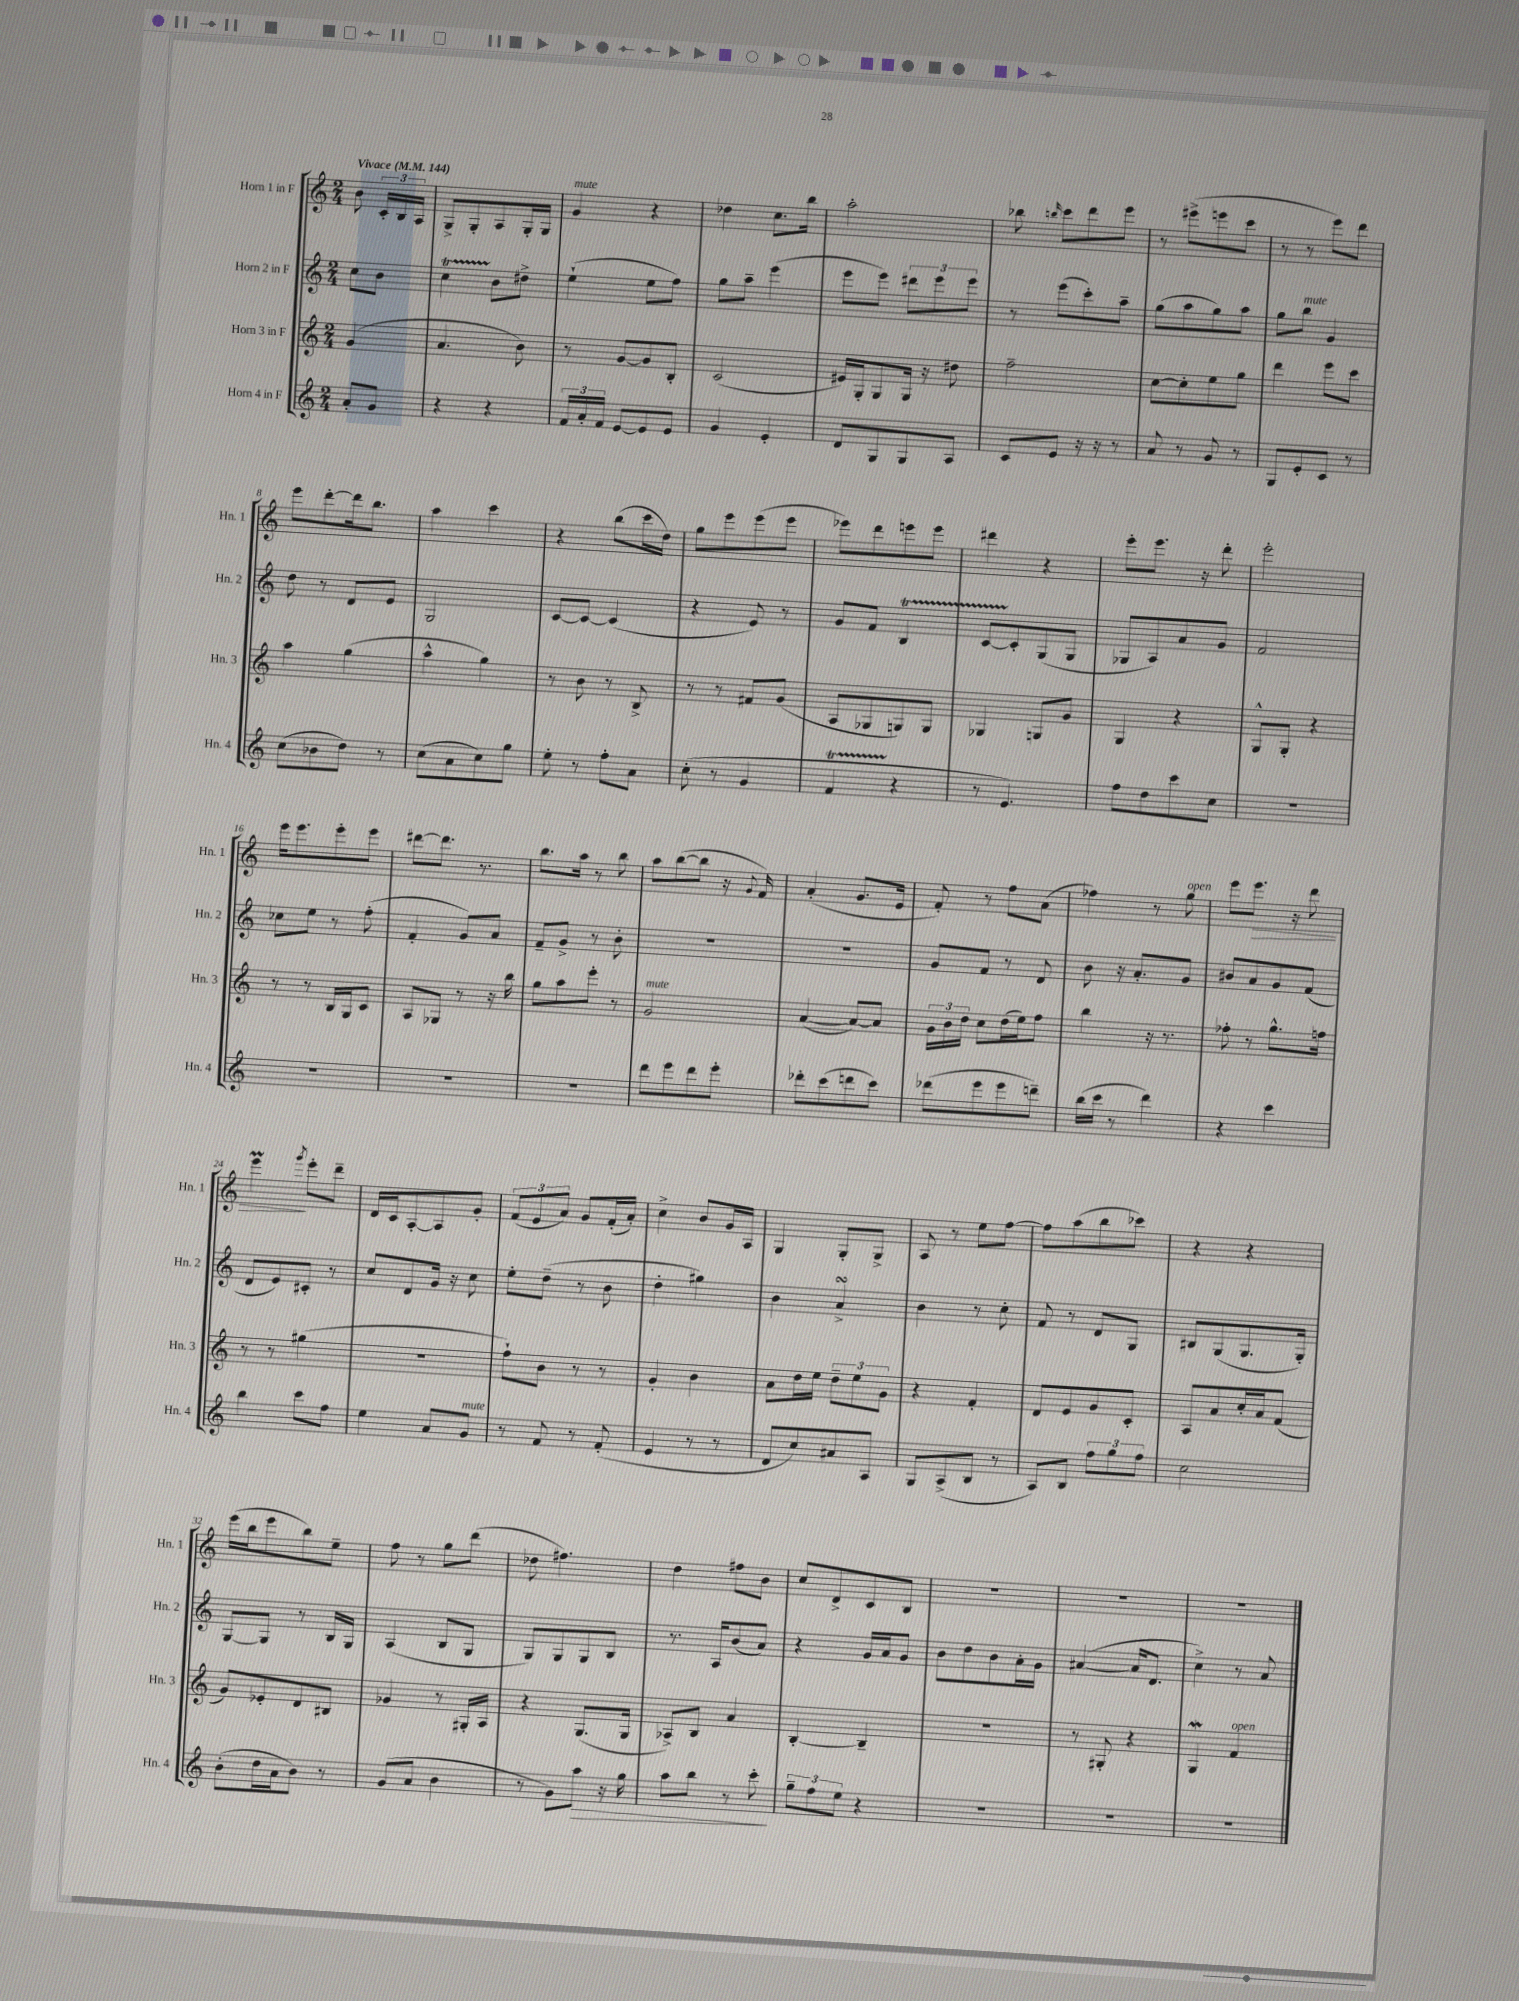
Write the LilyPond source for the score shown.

<<
\new StaffGroup <<
\new Staff = "s0" \with { instrumentName = "Horn 1 in F" shortInstrumentName = "Hn. 1" } {
    \clef treble \key c \major \numericTimeSignature \time 2/4 \partial 4 \tempo "Vivace" 4 = 144
    \autoBeamOff b'8 \tuplet 3/2 { c'16[-. b16 a16] } |
    g8[-> g8-. a8 g16-. g16] |
    g'4^\markup { \italic "mute" } r4 |
    des''4 c''8.[ b''16] |
    a''2-. |
    bes''8 \grace { b''16 } c'''8[ d'''8 e'''8] |
    r8 eis'''8[->( e'''8 c'''8] |
    r8 r8 e'''8[) d'''8] |
    e'''8[ d'''8~-. d'''16 b''8.] |
    a''4 c'''4 |
    r4 b''8[( c'''16 d''16]) |
    g''8[ e'''8 e'''8( e'''8] |
    ees'''8[) d'''8 e'''8 e'''8] |
    dis'''4 r4 |
    e'''8[-. e'''8.] r16 d'''8-. |
    e'''2-. |
    e'''16[ e'''8. e'''8-. e'''8] |
    dis'''8[~ dis'''8.] r8. |
    b''8.[ a''16] r8 b''8 |
    a''8[ b''8~( b''8] r16 \appoggiatura { g'8 } f'16) |
    a'4-.( g'8.[ e'16] |
    f'8-.) r8 f''8[ a'8]( |
    fes''4) r8 g''8^\markup { \italic "open" } |
    e'''8[ e'''8.]\> r16 d'''8 |
    e'''4\prall\! \acciaccatura { g'''8 } e'''8[-. d'''8]-- |
    d'16[ c'16 a8~-. a8 g'8]-. |
    \tuplet 3/2 { f'8[( e'8 a'8]) } g'8[ f'16-.( a'16]-.) |
    c''4-> b'8[ g'16 a16] |
    g4 g8[-. g8]-> |
    a8 r8 e''8[ f''8]~ |
    f''8[ a''8( b''8 ces'''8]) |
    r4 r4 |
    e'''16[( b''16 e'''8 b''8) e''8]-- |
    f''8 r8 g''8[ d'''8]( |
    des''8 fis''4.) |
    d''4 fis''8[ b'8] |
    c''8[ d'8-> c'8 b8] |
    R2 |
    r2 |
    R2 \bar "|." |
}
\new Staff = "s1" \with { instrumentName = "Horn 2 in F" shortInstrumentName = "Hn. 2" } {
    \clef treble \key c \major \numericTimeSignature \time 2/4 \partial 4
    \autoBeamOff c''8[ b'8] |
    c''4\startTrillSpan b'8[\stopTrillSpan dis''8]-> |
    e''4-!( e''8[ f''8]) |
    g''8[ a''8]-- e'''4( |
    e'''8[ e'''8]) \tuplet 3/2 { dis'''8[ e'''8 e'''8] } |
    r8 e'''8[( c'''8-.) a''8]-- |
    g''8[( a''8 g''8) a''8] |
    g''8[ b''8]^\markup { \italic "mute" } g'4 |
    d''8 r8 d'8[ e'8] |
    g2 |
    c'8[~ c'8]~ c'4( |
    r4 e'8) r8 |
    g'8[ f'8] b4\startTrillSpan |
    c'8[~ c'8-.\stopTrillSpan g8( g8] |
    ges8[ a8) a'8 g'8] |
    f'2 |
    ces''8[ e''8] r8 f''8-.( |
    f'4-. g'8[) a'8] |
    f'8[-- g'8]-> r8 b'8-. |
    R2 |
    r2 |
    g'8[ f'8] r8 d'8 |
    b'8 r16 a'8.[-. g'8] |
    bis'8[ a'8 g'8 f'8]( |
    d'8[ e'8) cis'8]-. r8 |
    c''8[ d'8 g'16] r16 c''8 |
    e''8[-. d''8]--( r8 b'8 |
    d''4-. gis''4) |
    b'4 a'4->\turn |
    b'4 r8 c''8-. |
    f'8 r8 d'8[ g8] |
    bis8[ g8( g8. g16]-.) |
    g8[~ g8] r8 b16[ g16] |
    a4( b8[ g8] |
    g8[) g8 g8 b8] |
    r8. a16[ b'8( a'8]) |
    r4 g'16[ a'16 g'8] |
    b'8[ d''8 b'8 a'16-. g'16] |
    ais'4~( ais'16[ d'8.] |
    c''4->) r8 a'8 \bar "|." |
}
\new Staff = "s2" \with { instrumentName = "Horn 3 in F" shortInstrumentName = "Hn. 3" } {
    \clef treble \key c \major \numericTimeSignature \time 2/4 \partial 4
    \autoBeamOff g'4( |
    a'4. b'8) |
    r8 g'8[~ g'8 b8]-. |
    c'2( |
    eis'16[) g16-. g8 g16] r16 dis''8 |
    f''2-- |
    c''8[~ c''8-. e''8 g''8] |
    d'''4 e'''8[ c'''8] |
    a''4 g''4( |
    a''4-^ g''4) |
    r8 b'8 r8 b8-> |
    r8 r8 fis'8[ g'8]( |
    a8[ ges8 g8) g8] |
    ges4 g8[ g'8] |
    g4 r4 |
    g8[-^ g8]-. r4 |
    r8 r8 b16[ g16 c'8] |
    a8[ ges8] r8 r16 b''16 |
    g''8[ a''8 e'''8]-. r8 |
    g'2^\markup { \italic "mute" } |
    a'4~( a'8[~) a'8] |
    \tuplet 3/2 { g'16[ b'16 d''16] } c''8[ d''16( e''16) f''8] |
    b''4 r16 r8. |
    fes''8-. r8 g''8.[-^ f''16] |
    r8 r8 gis''4( |
    R2 |
    f''8[-!) b'8] r8 r8 |
    g'4-. b'4 |
    a'8[ d''16 e''16] \tuplet 3/2 { d''8[-- e''8 g'8] } |
    r4 f'4-. |
    d'8[ e'8 g'8 c'8]-. |
    a8[ a'8 c''16-. a'16 f'8]( |
    g'8[) ees'8-. d'8 bis8] |
    ges'4 r8 gis16[-. a16] |
    r4 g8.[( g16] |
    aes8[->) b8] a'4 |
    b4~-. b4-- |
    r2 |
    r8 gis8-. r4 |
    g4\mordent f'4^\markup { \italic "open" } \bar "|." |
}
\new Staff = "s3" \with { instrumentName = "Horn 4 in F" shortInstrumentName = "Hn. 4" } {
    \clef treble \key c \major \numericTimeSignature \time 2/4 \partial 4
    \autoBeamOff a'8[-. g'8] |
    r4 r4 |
    \tuplet 3/2 { f'16[ a'16-. f'16] } e'8[~ e'8 e'8] |
    g'4 e'4-. |
    d'8[ g8 g8 a8] |
    c'8[ e'8] r16 r16 r8 |
    a'8 r8 g'8 r8 |
    g8[ e'8-. c'8] r8 |
    c''8[( bes'8 d''8]) r8 |
    c''8[( a'8 c''8) g''8] |
    e''8-. r8 f''8[-. a'8] |
    c''8-.( r8 g'4 |
    f'4\startTrillSpan r4\stopTrillSpan |
    r8 e'4.) |
    f''8[ d''8 c'''8 c''8] |
    R2 |
    R2 |
    R2 |
    R2 |
    d'''8[ e'''8 d'''8 e'''8]-. |
    des'''8[-. c'''8( d'''8 c'''8]) |
    des'''8[( e'''8 e'''8 d'''8]--) |
    b''16[( c'''16] r8 d'''4) |
    r4 c'''4 |
    b''4 c'''8[ f''8] |
    e''4 a'8[ g'8]^\markup { \italic "mute" } |
    r8 f'8 r8 f'8-.( |
    e'4 r8 r8 |
    d'8[ c''8) ais'8 a8] |
    g8[ a8->( b8] r8 |
    a8[) b8] \tuplet 3/2 { f''8[ g''8 f''8] } |
    c''2 |
    b'8[-.( d''16 a'16 b'8]) r8 |
    g'8[( a'8] b'4 |
    r8 g'8[) a''8]\> r16 g''16 |
    a''8[ b''8] r8 c'''8-.\! |
    \tuplet 3/2 { g''8[-- f''8 e''8] } r4 |
    R2 |
    R2 |
    R2 \bar "|." |
}
>>
>>
